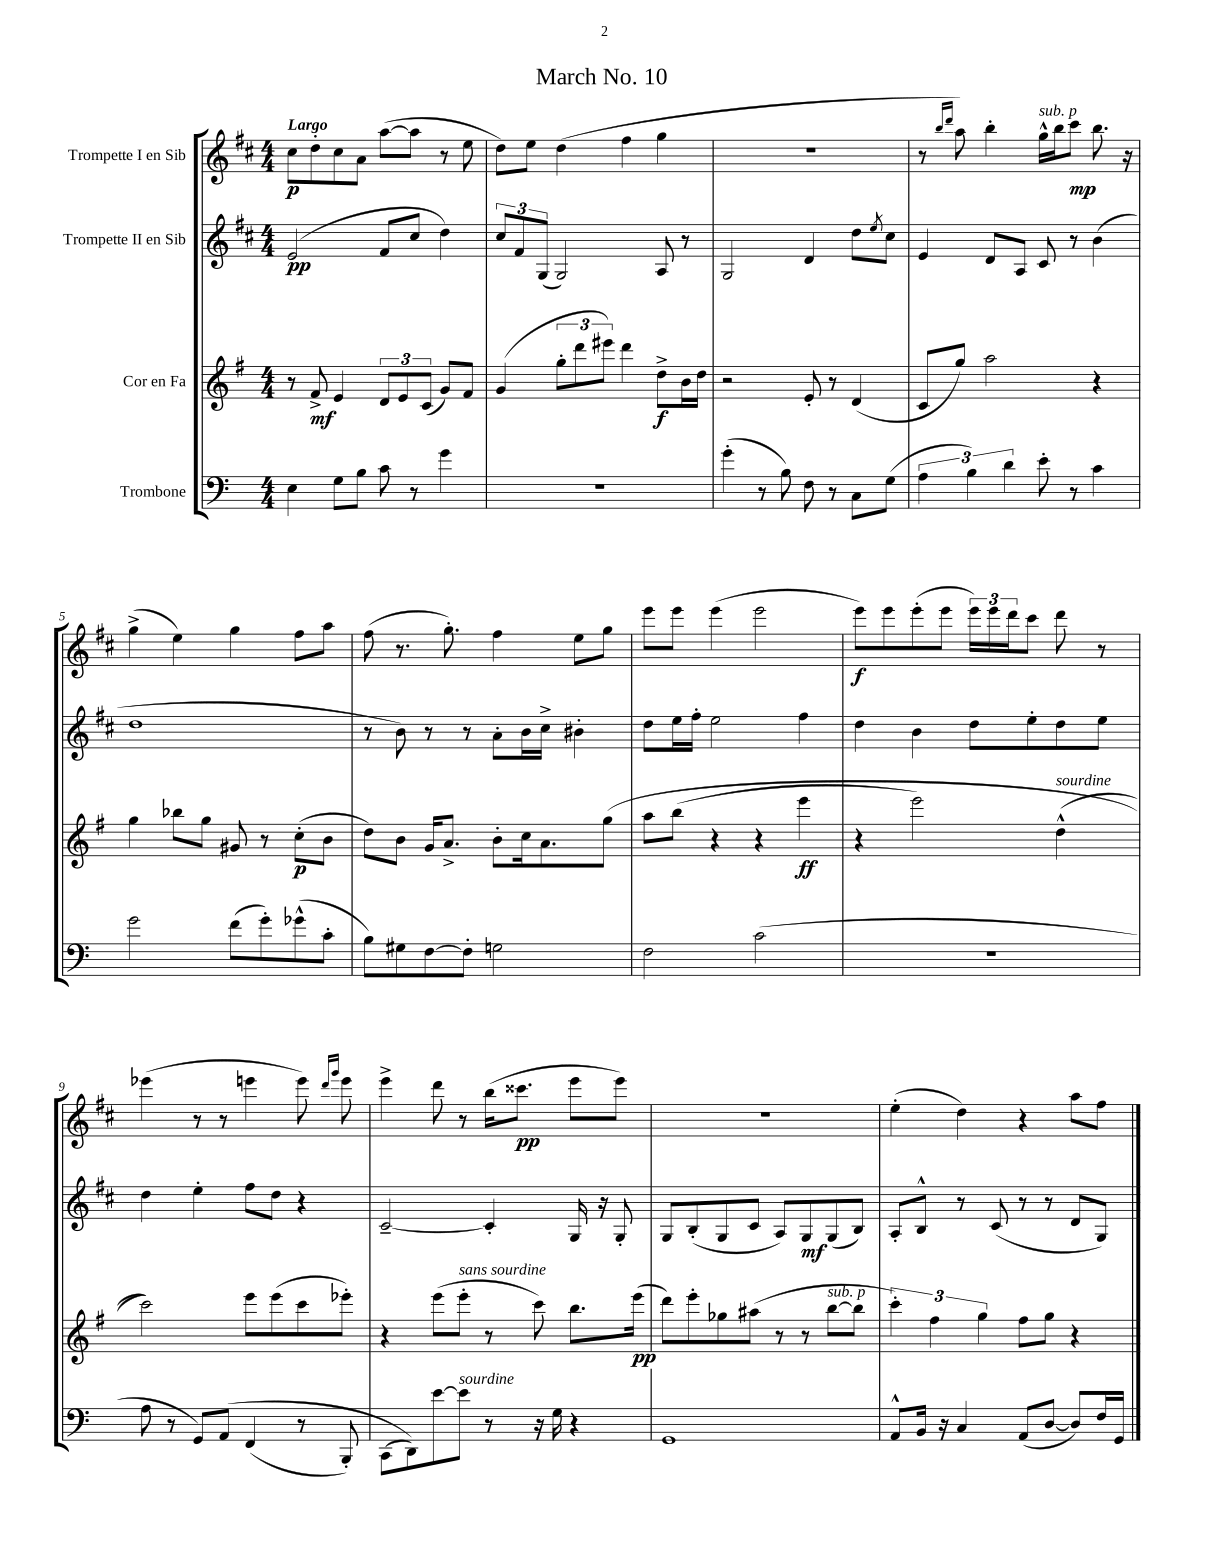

**kern	**kern	**dynam	**kern	**dynam	**kern	**dynam
*part4	*part3	*part3	*part2	*part2	*part1	*part1
*staff4	*staff3	*staff3	*staff2	*staff2	*staff1	*staff1
*I"Trombone	*I"Cor en Fa	*	*I"Trompette II en Sib	*	*I"Trompette I en Sib	*
*clefF4	*clefG2	*	*clefG2	*	*clefG2	*
*k[]	*k[f#]	*	*k[f#c#]	*	*k[f#c#]	*
*M4/4	*M4/4	*	*M4/4	*	*M4/4	*
=1	=1	=1	=1	=1	=1	=1
!	!	!	!	!	!LO:TX:a:B:t=Largo	!
4E\	8r	.	(2e/	pp	8cc#\L	p
.	8f#^/	mf	.	.	8dd'\	.
8G\L	4e/	.	.	.	8cc#\	.
8B\J	.	.	.	.	8a\J	.
8c\	12d/L	.	8f#/L	.	([8aa\L	.
.	12e/	.	.	.	.	.
8r	.	.	8cc#/J	.	8aa\J]	.
.	(12c/J	.	.	.	.	.
4g\	8g/L)	.	4dd\)	.	8r	.
.	8f#/J	.	.	.	8ee\	.
=2	=2	=2	=2	=2	=2	=2
1r	(4g/	.	12cc#/L	.	8dd\L)	.
.	.	.	12f#/	.	.	.
.	.	.	.	.	8ee\J	.
.	.	.	(12G/J	.	.	.
.	12gg'\L	.	2G/)	.	(4dd\	.
.	12ddd\	.	.	.	.	.
.	12eee#X\J)	.	.	.	.	.
.	4ddd\	.	.	.	4ff#\	.
.	8dd^\L	f	8A/	.	4gg\	.
.	16b\L	.	8r	.	.	.
.	16dd\JJ	.	.	.	.	.
=3	=3	=3	=3	=3	=3	=3
(4g'\	2r	.	2G/	.	1r	.
8r	.	.	.	.	.	.
8B\)	.	.	.	.	.	.
8F\	8e'/	.	4d/	.	.	.
8r	8r	.	.	.	.	.
8C\L	(4d/	.	8dd\L	.	.	.
.	.	.	8qee/	.	.	.
(8G\J	.	.	8cc#\J	.	.	.
=4	=4	=4	=4	=4	=4	=4
6A\	8c/L	.	4e/	.	8r	.
.	.	.	.	.	16qqbb/LL	.
.	.	.	.	.	16qqddd/JJ	.
.	8gg/J)	.	.	.	8aa\)	.
6B\)	.	.	.	.	.	.
.	2aa\	.	8d/L	.	4bb'\	.
6d\	.	.	.	.	.	.
.	.	.	8A/J	.	.	.
!	!	!	!	!	!LO:TX:a:i:t=sub. p	!
8e'\	.	.	8c#/	.	16gg^^\LL	.
.	.	.	.	.	16bb\J	.
8r	.	.	8r	.	8ccc#\J	mp
4c\	4r	.	(4b\	.	8.bb\	.
.	.	.	.	.	16r	.
!!LO:LB:g=z
=5	=5	=5	=5	=5	=5	=5
2g\	4gg\	.	1dd	.	(4gg^\	.
.	8bb-X\L	.	.	.	4ee\)	.
.	8gg\J	.	.	.	.	.
(8f\L	8g#X/	.	.	.	4gg\	.
8g'\)	8r	.	.	.	.	.
(8g-X^^\	(8cc'\L	p	.	.	8ff#\L	.
8c'\J	8b\J	.	.	.	8aa\J	.
=6	=6	=6	=6	=6	=6	=6
8B\L)	8dd\L)	.	8r	.	(8ff#\	.
8G#X\	8b\J	.	8b\)	.	8.r	.
[8F\	16g/KL	.	8r	.	.	.
.	8.a^/J	.	.	.	8.gg'\)	.
8F'\J]	.	.	8r	.	.	.
2Gn\	8b'\L	.	8a'\L	.	4ff#\	.
.	16cc\k	.	16b\L	.	.	.
.	8.a\	.	16cc#^\JJ	.	.	.
.	.	.	4b#X'\	.	8ee\L	.
.	(8gg\J	.	.	.	8gg\J	.
=7	=7	=7	=7	=7	=7	=7
2F\	8aa\L	.	8dd\L	.	8eee\L	.
.	(8bb\J	.	16ee\L	.	8eee\J	.
.	.	.	16ff#'\JJ	.	.	.
.	4r	.	2ee\	.	(4eee\	.
(2c\	4r	.	.	.	2eee\	.
.	4eee\	ff	4ff#\	.	.	.
=8	=8	=8	=8	=8	=8	=8
1r	4r	.	4dd\	.	8eee\L)	f
.	.	.	.	.	8eee\	.
.	2eee\)	.	4b\	.	(8eee'\	.
.	.	.	.	.	8eee\J	.
.	.	.	8dd\L	.	24eee\LL)	.
.	.	.	.	.	24eee\	.
.	.	.	.	.	24ddd\J	.
.	.	.	8ee'\	.	8ccc#\J	.
!	!LO:TX:a:i:t=sourdine	!	!	!	!	!
.	(4dd^^\	.	8dd\	.	8ddd\	.
.	.	.	8ee\J	.	8r	.
!!LO:LB:g=z
=9	=9	=9	=9	=9	=9	=9
8A\	2ccc\))	.	4dd\	.	(4eee-X\	.
8r	.	.	.	.	.	.
8GG/L)	.	.	4ee'\	.	8r	.
(8AA/J	.	.	.	.	8r	.
(4FF/	8eee\L	.	8ff#\L	.	4eeen\	.
.	(8eee\	.	8dd\J	.	.	.
8r	8ccc\	.	4r	.	8eee\)	.
.	.	.	.	.	16qqddd/LL	.
.	.	.	.	.	16qqggg/JJ	.
8BBB'/)	8eee-X'\J)	.	.	.	8eee\	.
=10	=10	=10	=10	=10	=10	=10
(8CC\L	4r	.	[2c#~/	.	4eee^\	.
8DD\))	.	.	.	.	.	.
[8e\	(8eee\L	.	.	.	8ddd\	.
!	!LO:TX:a:i:t=sans sourdine	!	!	!	!	!
!LO:TX:a:i:t=sourdine	!	!	!	!	!	!
8e\J]	8eee'\J	.	.	.	8r	.
8r	8r	.	4c#'/]	.	(16bb\KL	.
.	.	.	.	.	8.ccc##X\J	pp
16r	8ccc\)	.	.	.	.	.
16G\	.	.	.	.	.	.
4r	8.bb\L	.	16G/	.	8eee\L	.
.	.	.	16r	.	.	.
.	.	.	8G'/	.	8eee\J)	.
.	(16eee\Jk	pp	.	.	.	.
=11	=11	=11	=11	=11	=11	=11
1GG	8ddd\L)	.	8G/L	.	1r	.
.	8eee'\	.	(8B'/	.	.	.
.	8gg-X\	.	8G/	.	.	.
.	(8aa#X\J	.	8c#/J	.	.	.
.	8r	.	8A/L)	.	.	.
.	8r	.	8G/	mf	.	.
!	!LO:TX:a:i:t=sub. p	!	!	!	!	!
.	[8bb\L	.	(8G/	.	.	.
.	8bb\J]	.	8B/J)	.	.	.
=12	=12	=12	=12	=12	=12	=12
8AA^^/L	6ccc'\)	.	8A'/L	.	(4ee'\	.
16BB/Jk	.	.	8B^^/J	.	.	.
.	6ff#\	.	.	.	.	.
16r	.	.	.	.	.	.
4C/	.	.	8r	.	4dd\)	.
.	6gg\	.	.	.	.	.
.	.	.	(8c#/	.	.	.
(8AA/L	8ff#\L	.	8r	.	4r	.
[8D/J	8gg\J	.	8r	.	.	.
8D/L])	4r	.	8d/L	.	8aa\L	.
16F/L	.	.	8G/J)	.	8ff#\J	.
16GG/JJ	.	.	.	.	.	.
==	==	==	==	==	==	==
*-	*-	*-	*-	*-	*-	*-
